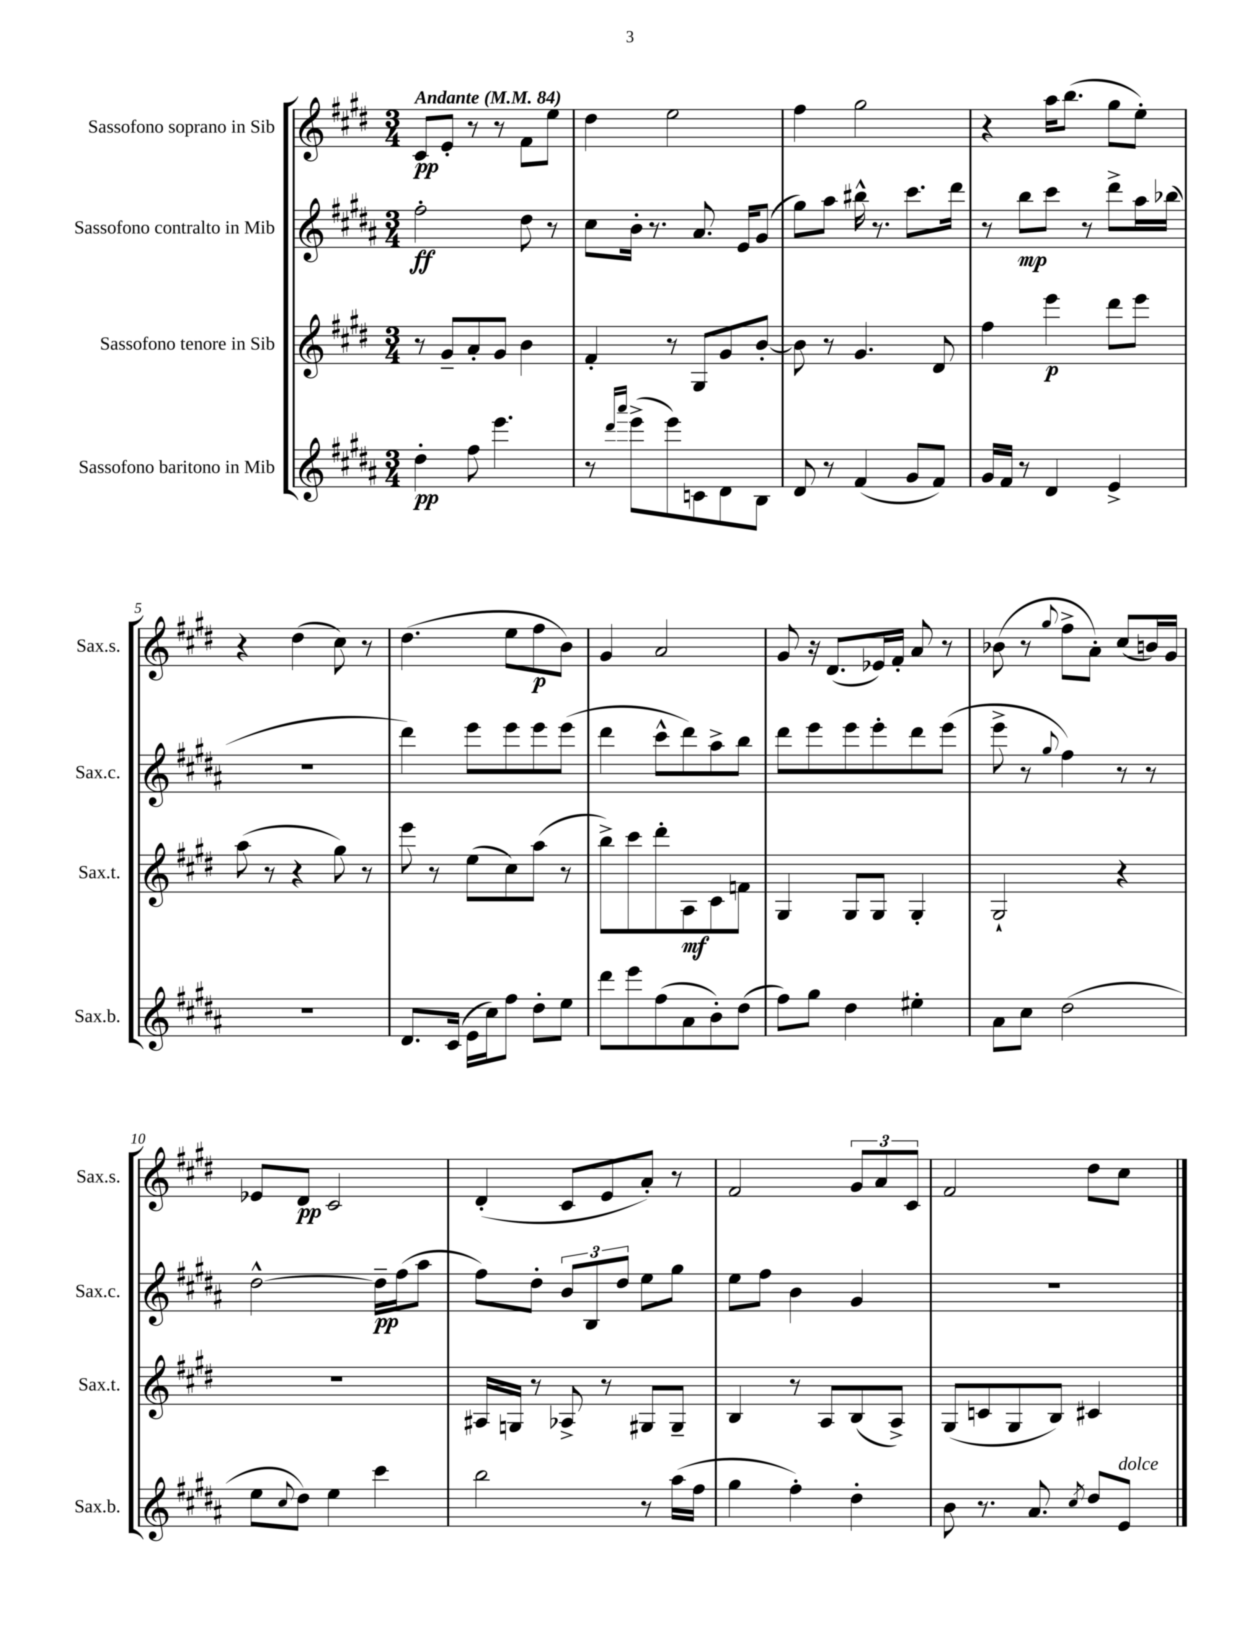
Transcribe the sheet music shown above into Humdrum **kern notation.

**kern	**dynam	**kern	**dynam	**kern	**dynam	**kern	**dynam
*part4	*part4	*part3	*part3	*part2	*part2	*part1	*part1
*staff4	*staff4	*staff3	*staff3	*staff2	*staff2	*staff1	*staff1
*I"Sassofono baritono in Mib	*	*I"Sassofono tenore in Sib	*	*I"Sassofono contralto in Mib	*	*I"Sassofono soprano in Sib	*
*I'Sax.b.	*	*I'Sax.t.	*	*I'Sax.c.	*	*I'Sax.s.	*
*clefG2	*	*clefG2	*	*clefG2	*	*clefG2	*
*k[f#c#g#d#a#]	*	*k[f#c#g#d#]	*	*k[f#c#g#d#a#]	*	*k[f#c#g#d#]	*
*M3/4	*	*M3/4	*	*M3/4	*	*M3/4	*
*MM84	*	*MM84	*	*MM84	*	*MM84	*
=1	=1	=1	=1	=1	=1	=1	=1
!	!	!	!	!	!	!LO:TX:a:B:t=Andante	!
4dd#'\	pp	8r	.	2ff#'\	ff	8c#/L	pp
.	.	8g#~/L	.	.	.	8e'/J	.
8ff#\	.	8a'/	.	.	.	8r	.
4.eee\	.	8g#/J	.	.	.	8r	.
.	.	4b\	.	8dd#\	.	8f#\L	.
.	.	.	.	8r	.	8ee\J	.
=2	=2	=2	=2	=2	=2	=2	=2
8r	.	4f#'/	.	8cc#\L	.	4dd#\	.
16qqddd#/LL	.	.	.	.	.	.	.
16qqaaa#/JJ	.	.	.	.	.	.	.
(8eee^\L	.	.	.	16b'\Jk	.	.	.
.	.	.	.	8.r	.	.	.
8eee\)	.	8r	.	.	.	2ee\	.
8cn\	.	8G#/L	.	8.a#/	.	.	.
8d#\	.	8g#/	.	.	.	.	.
.	.	.	.	16e/KL	.	.	.
8B\J	.	[8b'/J	.	(8g#/J	.	.	.
=3	=3	=3	=3	=3	=3	=3	=3
8d#/	.	8b\]	.	8gg#\L)	.	4ff#\	.
8r	.	8r	.	8aa#\J	.	.	.
(4f#/	.	4.g#/	.	16bb#X^^\	.	2gg#\	.
.	.	.	.	8.r	.	.	.
8g#/L	.	.	.	8.ccc#\L	.	.	.
8f#/J)	.	8d#/	.	.	.	.	.
.	.	.	.	16ddd#\Jk	.	.	.
=4	=4	=4	=4	=4	=4	=4	=4
16g#/LL	.	4ff#\	.	8r	.	4r	.
16f#/JJ	.	.	.	.	.	.	.
8r	.	.	.	8bb\L	mp	.	.
4d#/	.	4eee\	p	8ccc#\J	.	16aa\KL	.
.	.	.	.	.	.	(8.bb\J	.
.	.	.	.	8r	.	.	.
4e^/	.	8ddd#\L	.	8ddd#^\L	.	8gg#\L	.
.	.	8eee\J	.	16aa#\L	.	8ee'\J)	.
.	.	.	.	(16bb-X\JJ	.	.	.
!!LO:LB:g=z
=5	=5	=5	=5	=5	=5	=5	=5
2.r	.	(8aa\	.	2.r	.	4r	.
.	.	8r	.	.	.	.	.
.	.	4r	.	.	.	(4dd#\	.
.	.	8gg#\)	.	.	.	8cc#\)	.
.	.	8r	.	.	.	8r	.
=6	=6	=6	=6	=6	=6	=6	=6
8.d#/L	.	8eee\	.	4ddd#\)	.	(4.dd#\	.
.	.	8r	.	.	.	.	.
(16c#/Jk	.	.	.	.	.	.	.
16e\LL	.	(8ee\L	.	8eee\L	.	.	.
16cc#\J)	.	.	.	.	.	.	.
8ff#\J	.	8cc#\)	.	8eee\	.	8ee\L	.
8dd#'\L	.	(8aa\J	.	8eee\	.	8ff#\	p
8ee\J	.	8r	.	(8eee\J	.	8b\J)	.
=7	=7	=7	=7	=7	=7	=7	=7
8ddd#\L	.	8bb^\L)	.	4ddd#\	.	4g#/	.
8eee\	.	8ccc#\	.	.	.	.	.
(8ff#\	.	8ddd#'\	.	8ccc#^^\L	.	2a/	.
8a#\	.	8A\	mf	8ddd#\)	.	.	.
8b'\)	.	8c#\	.	8aa#^\	.	.	.
(8dd#\J	.	8fn\J	.	8bb\J	.	.	.
=8	=8	=8	=8	=8	=8	=8	=8
8ff#\L)	.	4G#/	.	8ddd#\L	.	8g#/	.
8gg#\J	.	.	.	8eee\	.	16r	.
.	.	.	.	.	.	(8.d#/L	.
4dd#\	.	8G#/L	.	8eee\	.	.	.
.	.	8G#/J	.	8eee'\	.	16e-X/L)	.
.	.	.	.	.	.	16f#'/JJ	.
4ee#X'\	.	4G#'/	.	8ddd#\	.	8a/	.
.	.	.	.	(8eee\J	.	8r	.
=9	=9	=9	=9	=9	=9	=9	=9
8a#\L	.	2G#`/	.	8eee^\	.	(8b-X\	.
8cc#\J	.	.	.	8r	.	8r	.
.	.	.	.	8qqgg#/	.	8qqgg#/	.
(2dd#\	.	.	.	4ff#\)	.	8ff#^\L	.
.	.	.	.	.	.	8a'\J)	.
.	.	4r	.	8r	.	(8cc#/L	.
.	.	.	.	8r	.	16bn/L)	.
.	.	.	.	.	.	16g#/JJ	.
!!LO:LB:g=z
=10	=10	=10	=10	=10	=10	=10	=10
8ee\L	.	2.r	.	[2dd#^^\	.	8e-X/L	.
8qqcc#/	.	.	.	.	.	.	.
8dd#\J)	.	.	.	.	.	8d#/J	pp
4ee\	.	.	.	.	.	2c#/	.
4ccc#\	.	.	.	16dd#~\LL]	pp	.	.
.	.	.	.	(16ff#\J	.	.	.
.	.	.	.	8aa#\J	.	.	.
=11	=11	=11	=11	=11	=11	=11	=11
2bb\	.	16A#X/LL	.	8ff#\L)	.	(4d#'/	.
.	.	16Gn/JJ	.	.	.	.	.
.	.	8r	.	8dd#'\J	.	.	.
.	.	8A-X^/	.	12b/L	.	8c#/L	.
.	.	.	.	12B/	.	.	.
.	.	8r	.	.	.	8e/	.
.	.	.	.	12dd#/J	.	.	.
8r	.	8G#X/L	.	8ee\L	.	8a'/J)	.
(16aa#\LL	.	8G#~/J	.	8gg#\J	.	8r	.
16ff#\JJ	.	.	.	.	.	.	.
=12	=12	=12	=12	=12	=12	=12	=12
4gg#\	.	4B/	.	8ee\L	.	2f#/	.
.	.	.	.	8ff#\J	.	.	.
4ff#'\)	.	8r	.	4b\	.	.	.
.	.	8A/L	.	.	.	.	.
4dd#'\	.	(8B/	.	4g#/	.	12g#/L	.
.	.	.	.	.	.	12a/	.
.	.	8A^/J)	.	.	.	.	.
.	.	.	.	.	.	12c#/J	.
=13	=13	=13	=13	=13	=13	=13	=13
8b\	.	(8G#/L	.	2.r	.	2f#/	.
8.r	.	8cn/	.	.	.	.	.
.	.	8G#/	.	.	.	.	.
8.a#/	.	.	.	.	.	.	.
.	.	8B/J)	.	.	.	.	.
8qcc#/	.	.	.	.	.	.	.
8dd#/L	.	4c#X/	.	.	.	8dd#\L	.
!LO:TX:a:i:t=dolce	!	!	!	!	!	!	!
8e/J	.	.	.	.	.	8cc#\J	.
==	==	==	==	==	==	==	==
*-	*-	*-	*-	*-	*-	*-	*-
